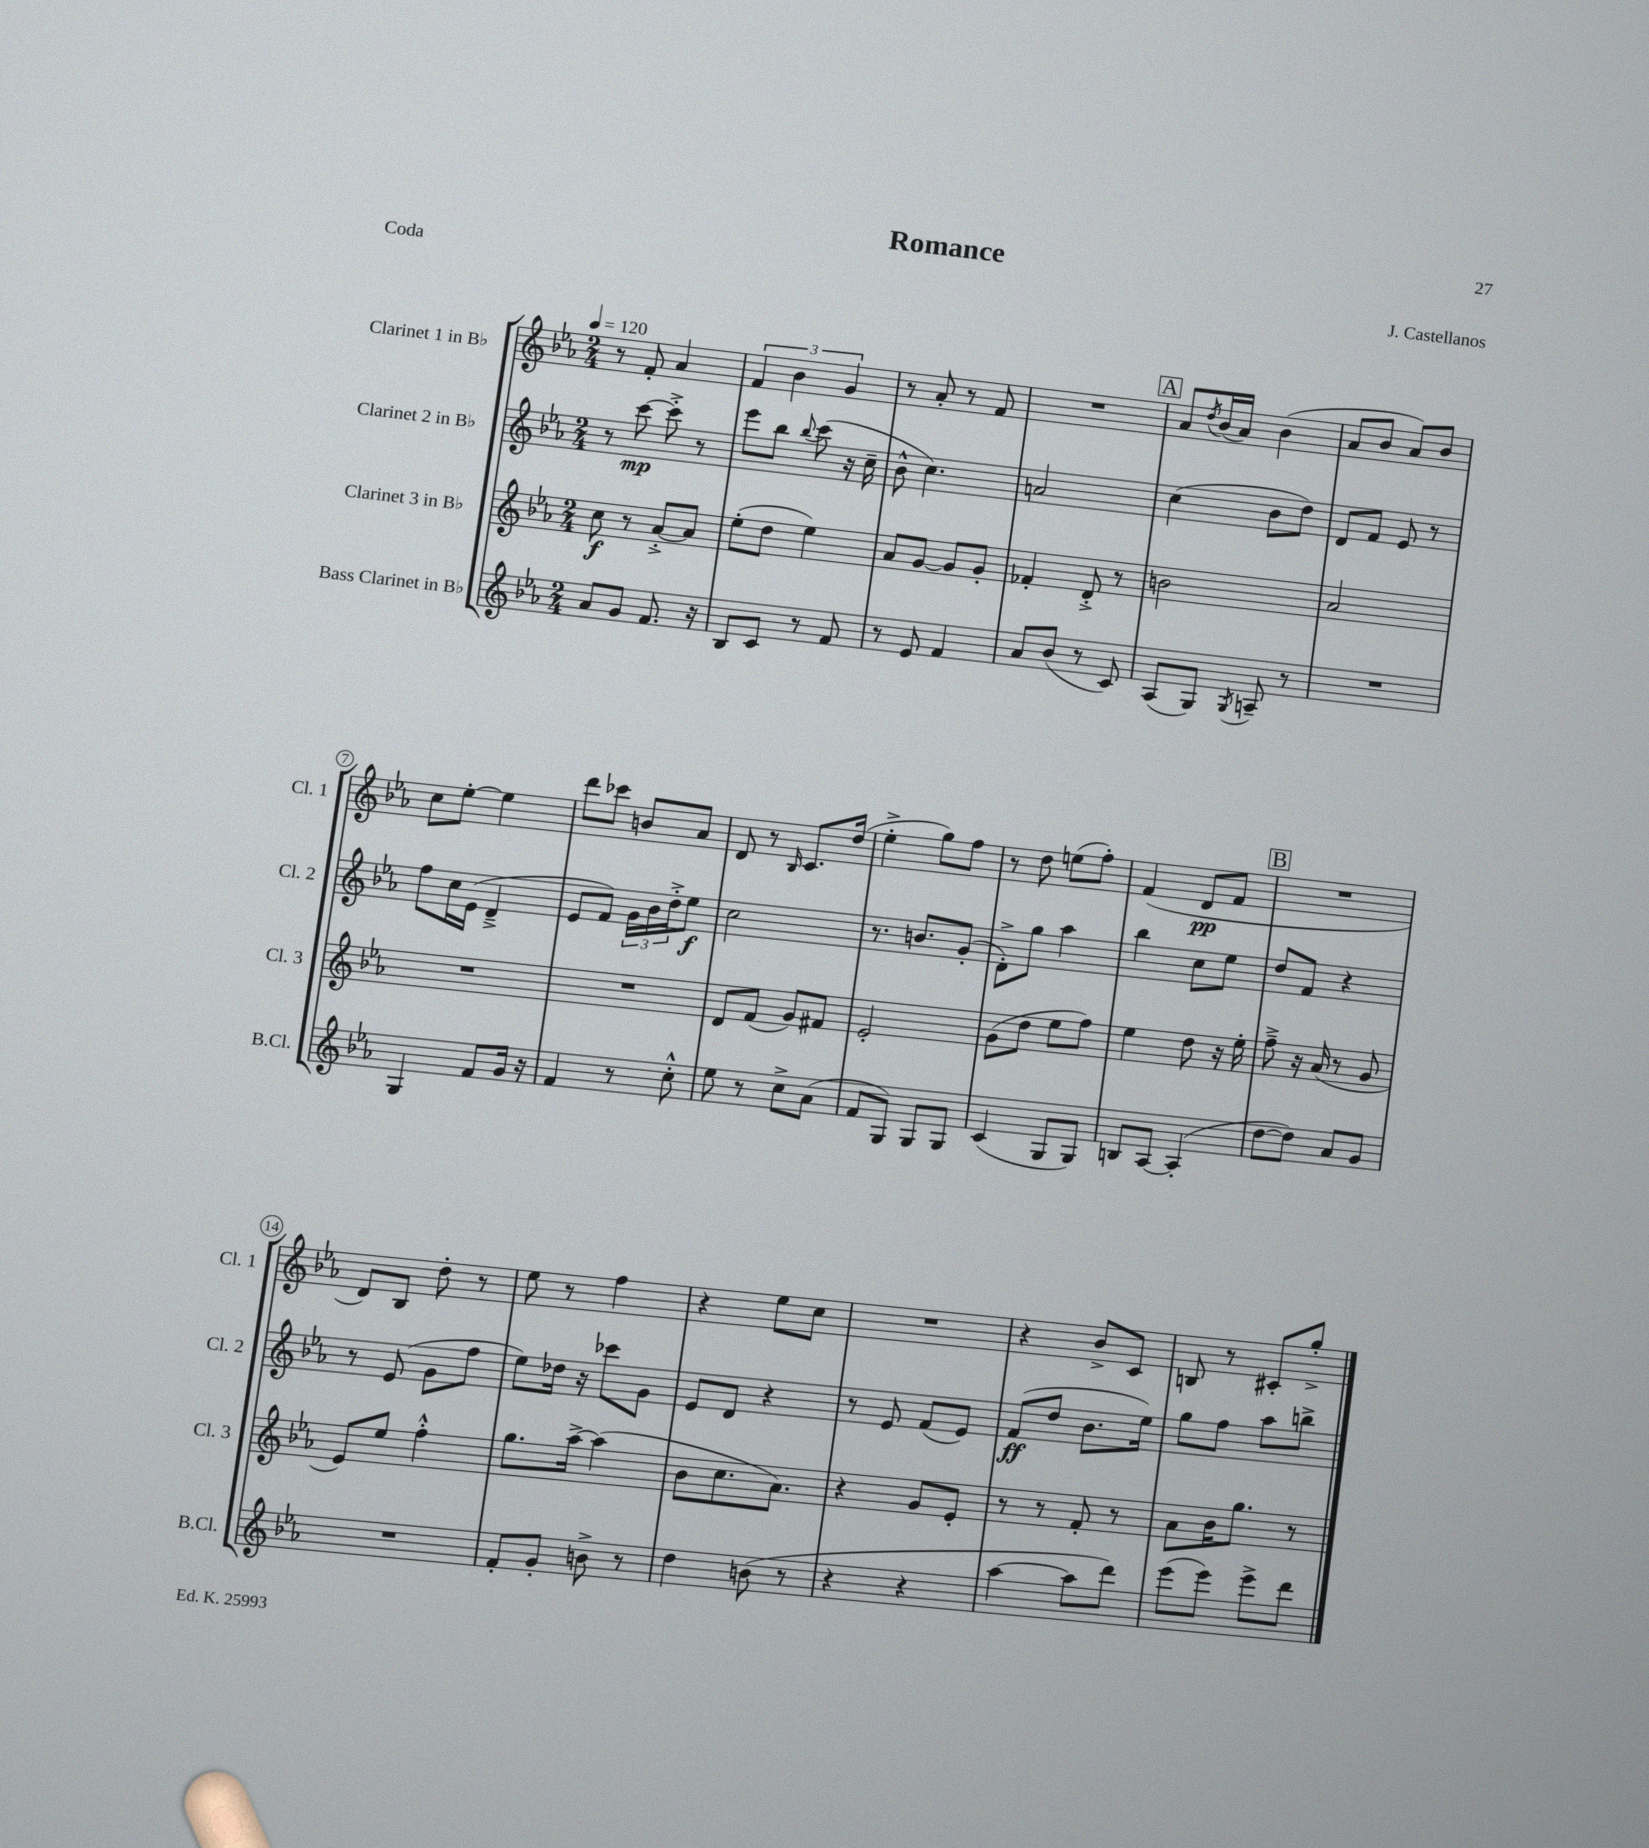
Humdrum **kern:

**kern	**kern	**dynam	**kern	**dynam	**kern	**dynam
*part4	*part3	*part3	*part2	*part2	*part1	*part1
*staff4	*staff3	*staff3	*staff2	*staff2	*staff1	*staff1
*I"Bass Clarinet in B♭	*I"Clarinet 3 in B♭	*	*I"Clarinet 2 in B♭	*	*I"Clarinet 1 in B♭	*
*I'B.Cl.	*I'Cl. 3	*	*I'Cl. 2	*	*I'Cl. 1	*
*clefG2	*clefG2	*	*clefG2	*	*clefG2	*
*k[b-e-a-]	*k[b-e-a-]	*	*k[b-e-a-]	*	*k[b-e-a-]	*
*M2/4	*M2/4	*	*M2/4	*	*M2/4	*
*MM120	*MM120	*	*MM120	*	*MM120	*
=1	=1	=1	=1	=1	=1	=1
8a-/L	8cc\	f	8r	.	8r	.
8g/J	8r	.	[8ccc\	mp	8f'/	.
8.f/	[8a-'^/L	.	8ccc'^\]	.	4a-/	.
.	8a-/J]	.	8r	.	.	.
16r	.	.	.	.	.	.
=2	=2	=2	=2	=2	=2	=2
8B-/L	(8ee-'\L	.	8eee-\L	.	6f/	.
8c/J	8dd\J	.	8bb-\J	.	.	.
.	.	.	.	.	6b-\	.
.	.	.	8qqbb-/	.	.	.
8r	4ee-\)	.	(8ccc\	.	.	.
.	.	.	.	.	6g/	.
8f/	.	.	16r	.	.	.
.	.	.	16cc~\	.	.	.
=3	=3	=3	=3	=3	=3	=3
8r	8a-/L	.	8b-^^\	.	8r	.
8e-/	[8g/J	.	4.cc\)	.	8a-'/	.
4f/	8g/L]	.	.	.	8r	.
.	8g'/J	.	.	.	8f/	.
=4	=4	=4	=4	=4	=4	=4
8a-/L	4f-X'/	.	2an/	.	2r	.
(8b-/J	.	.	.	.	.	.
8r	8d'^/	.	.	.	.	.
8c/)	8r	.	.	.	.	.
!!LO:REH:place=s1:t=A
=5	=5	=5	=5	=5	=5	=5
(8A-/L	2bn\	.	(4cc\	.	8a-/L	.
.	.	.	.	.	8qdd/	.
8G/J)	.	.	.	.	(16b-/L	.
.	.	.	.	.	16a-/JJ)	.
8qG/	.	.	.	.	.	.
8An~/	.	.	8b-\L	.	(4b-\	.
8r	.	.	8dd\J)	.	.	.
=6	=6	=6	=6	=6	=6	=6
2r	2a-/	.	8d/L	.	8a-/L	.
.	.	.	8f/J	.	8b-/J	.
.	.	.	8e-/	.	8a-/L)	.
.	.	.	8r	.	8b-/J	.
!!LO:LB:g=z
=7	=7	=7	=7	=7	=7	=7
4G/	2r	.	8ff\L	.	8cc\L	.
.	.	.	16cc\L	.	[8ee-'\J	.
.	.	.	(16e-\JJ	.	.	.
8f/L	.	.	4d~^/	.	4ee-\]	.
16g/Jk	.	.	.	.	.	.
16r	.	.	.	.	.	.
=8	=8	=8	=8	=8	=8	=8
4f/	2r	.	8e-/L	.	8ddd\L	.
.	.	.	8f/J)	.	8ccc-X\J	.
8r	.	.	24g\LL	.	8bn/L	.
.	.	.	24b-\	.	.	.
.	.	.	24dd'^\J	.	.	.
8cc'^^\	.	.	8ee-\J	f	8a-/J	.
=9	=9	=9	=9	=9	=9	=9
8ee-\	8d/L	.	2cc\	.	8d/	.
8r	(8f/J	.	.	.	8r	.
.	.	.	.	.	16qqB-/	.
8cc^\L	8g/L)	.	.	.	8.c/L	.
(8a-\J	8f#X/J	.	.	.	.	.
.	.	.	.	.	(16dd/Jk	.
=10	=10	=10	=10	=10	=10	=10
8f/L	2e-'/	.	8.r	.	4ee-'^\	.
8G/J)	.	.	.	.	.	.
.	.	.	8.bn/L	.	.	.
8G/L	.	.	.	.	8gg\L)	.
8G/J	.	.	(8g'/J	.	8ff\J	.
=11	=11	=11	=11	=11	=11	=11
(4c/	(8g\L	.	8d'^\L)	.	8r	.
.	8dd\J	.	8gg\J	.	8dd\	.
8G/L	8ee-\L	.	4aa-\	.	(8een\L	.
8G/J)	8ff\J)	.	.	.	8ff'\J)	.
=12	=12	=12	=12	=12	=12	=12
8Bn/L	4ee-\	.	4bb-\	.	(4f/	.
[8A-/J	.	.	.	.	.	.
(4A-'/]	8dd\	.	8cc\L	.	8d/L	pp
.	16r	.	8ee-\J	.	8f/J	.
.	16ee-'\	.	.	.	.	.
!!LO:REH:place=s1:t=B
=13	=13	=13	=13	=13	=13	=13
[8dd\L	8ff~^\	.	8dd/L	.	2r	.
8dd\J])	16r	.	8f/J	.	.	.
.	(16a-/	.	.	.	.	.
8a-/L	8r	.	4r	.	.	.
8g/J	8g/	.	.	.	.	.
!!LO:LB:g=z
=14	=14	=14	=14	=14	=14	=14
2r	8e-/L)	.	8r	.	8d/L)	.
.	8ee-/J	.	(8e-/	.	8B-/J	.
.	4ff'^^\	.	8g\L	.	8dd'\	.
.	.	.	8ff\J	.	8r	.
=15	=15	=15	=15	=15	=15	=15
8f'/L	8.gg\L	.	8ee-\L)	.	8ee-\	.
8g'/J	.	.	16dd-X\Jk	.	8r	.
.	[16aa-^\Jk	.	16r	.	.	.
8bn^\	(4aa-\]	.	8ccc-X\L	.	4ff\	.
8r	.	.	8g\J	.	.	.
=16	=16	=16	=16	=16	=16	=16
4dd\	8b-\L	.	8e-/L	.	4r	.
.	8.cc\	.	8d/J	.	.	.
(8bn\	.	.	4r	.	8ee-\L	.
.	8.a-\J)	.	.	.	.	.
8r	.	.	.	.	8cc\J	.
=17	=17	=17	=17	=17	=17	=17
4r	4r	.	8r	.	2r	.
.	.	.	8e-/	.	.	.
4r	8g/L	.	(8f/L	.	.	.
.	8e-'/J	.	8e-/J)	.	.	.
=18	=18	=18	=18	=18	=18	=18
[4aa-\	8r	.	(8f/L	ff	4r	.
.	8r	.	8dd/J	.	.	.
8aa-\L]	8f'/	.	8.b-\L	.	8b-^/L	.
8ddd\J)	8r	.	.	.	8c/J	.
.	.	.	16ee-\Jk)	.	.	.
=19	=19	=19	=19	=19	=19	=19
(8eee-\L	8a-\L	.	8gg\L	.	8Bn/	.
8eee-\J)	16b-\K	.	8ff\J	.	8r	.
.	8.gg\J	.	.	.	.	.
8eee-^\L	.	.	8aa-\L	.	8c#X'/L	.
8ddd\J	8r	.	8bbn^\J	.	8gg'^/J	.
==	==	==	==	==	==	==
*-	*-	*-	*-	*-	*-	*-
